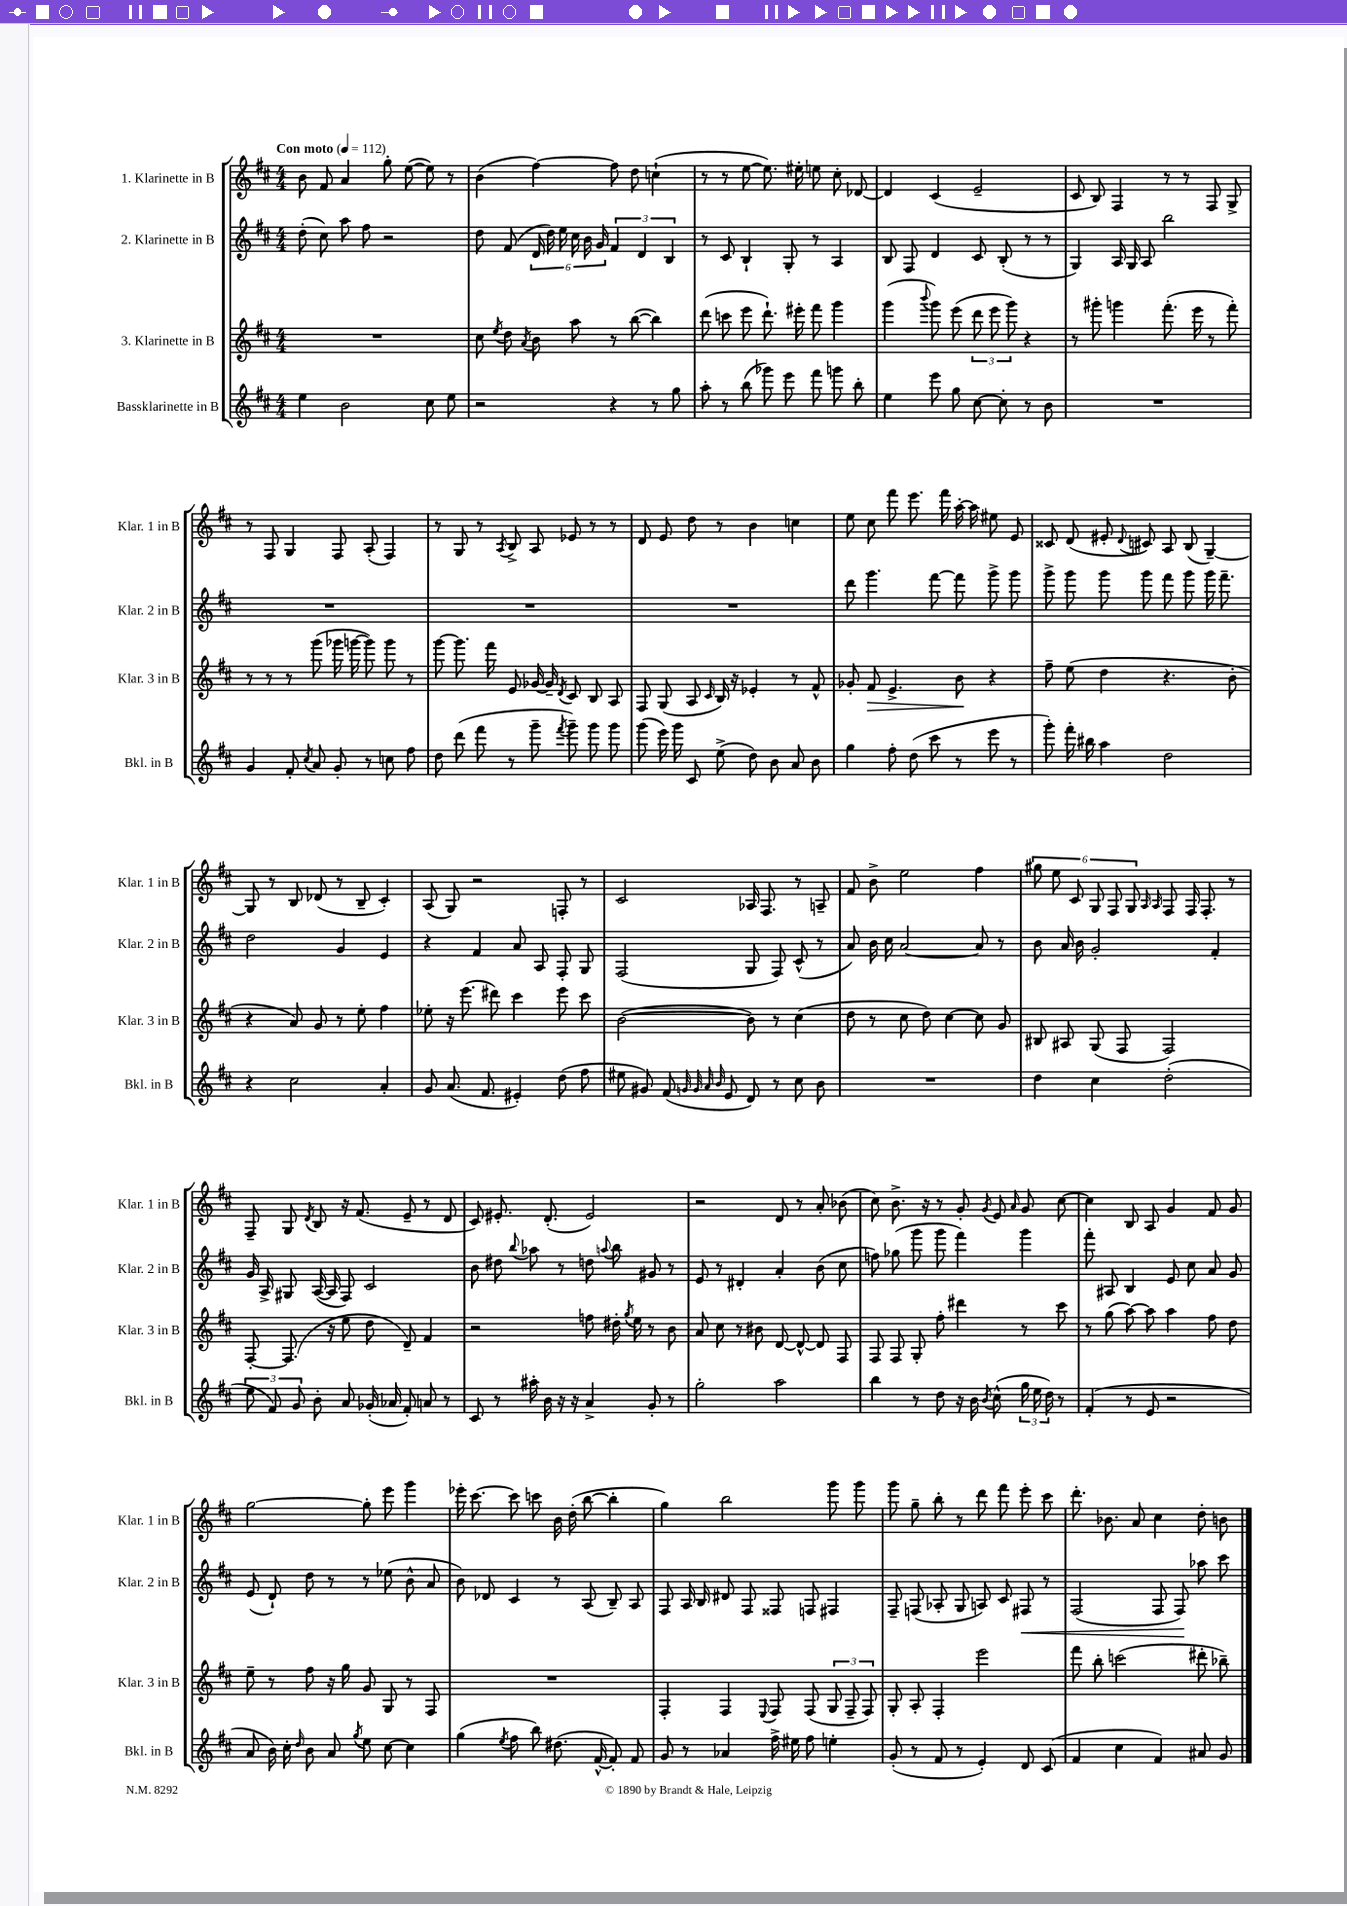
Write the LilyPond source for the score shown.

<<
\new StaffGroup <<
\new Staff = "s0" \with { instrumentName = "1. Klarinette in B" shortInstrumentName = "Klar. 1 in B" } {
    \clef treble \key d \major \numericTimeSignature \time 4/4 \tempo "Con moto" 4 = 112
    \autoBeamOff b'8 fis'8 a'4 g''8-. e''8~( e''8) r8 |
    b'4( fis''4~) fis''8 d''8 c''4-!( |
    r8 r8 e''8~ e''8.) eis''16-. e''8 cis''8-. des'8~ |
    des'4 cis'4( e'2-- |
    cis'8 b8) fis4 r8 r8 fis8 g8-> |
    r8 fis8 g4 fis8 a8-.( fis4) |
    r8 g8 r8 \acciaccatura { a8 } b8-> a8 ees'8 r8 r8 |
    d'8 e'8 d''8 r8 b'4 c''4 |
    e''8 cis''8 fis'''8 e'''8. fis'''16 a''16~-. a''16 eis''8 e'8 |
    cisis'8 d'8( eis'8-. \appoggiatura { d'8 } cis'8) a8 b8( g4~--) |
    g8 r8 b8 des'8( r8 b8-- cis'4-.) |
    a8( g8) r2 f8-. r8 |
    cis'2 aes16 fis8. r8 a8-- |
    fis'8 b'8-> e''2 fis''4 |
    \tuplet 6/4 { gis''8 e''8 cis'8 g8 fis8 g8 } \grace { a16 a16 } fis8 fis16 fis8.-. r8 |
    fis8-- g8 \acciaccatura { d'8 } b8 r16 fis'8.( e'8-- r8 d'8 |
    cis'8) eis'8.-. d'8.-.( eis'2) |
    r2 d'8 r8 a'8-. bes'8( |
    cis''8) b'8.-> r16 r8 g'8-. \acciaccatura { g'8 } e'8 \grace { a'16 } g'8 cis''8~ |
    cis''4 b8 a8 g'4 fis'8 g'8 |
    g''2~ g''8-. e'''8 g'''4 |
    ees'''16-. cis'''8.~ cis'''8 c'''8 b'16 d''16-.( b''8~ b''4-. |
    g''4) b''2 g'''8 g'''8 |
    g'''8 g''8-- b''8-. r8 d'''8 fis'''8 e'''8-. cis'''8 |
    d'''8.-. bes'8. a'8 cis''4 d''8-. b'8 \bar "|." |
}
\new Staff = "s1" \with { instrumentName = "2. Klarinette in B" shortInstrumentName = "Klar. 2 in B" } {
    \clef treble \key d \major \numericTimeSignature \time 4/4
    \autoBeamOff d''8-.( cis''8) a''8 fis''8 r2 |
    d''8 fis'8( \tuplet 6/4 { d'16 d''16) e''16 cis''16 b'16 g'16 } \tuplet 3/2 { fis'4 d'4 b4 } |
    r8 cis'8 b4-! g8-. r8 a4 |
    b8 fis8 d'4 cis'8 b8-.( r8 r8 |
    g4) a16 g16 a8 b''2 |
    R1 |
    R1 |
    R1 |
    d'''8 g'''4. fis'''8~ fis'''8 g'''8-> g'''8 |
    g'''8-> g'''8 g'''8 g'''8 fis'''8 g'''8 g'''16 fis'''8.-- |
    d''2 g'4 e'4 |
    r4 fis'4 a'8 a8 fis8-. g8 |
    fis2( g8 fis8) cis'8-^( r8 |
    a'8) b'16 cis''16 a'2~ a'8 r8 |
    b'8 a'16 b'16 g'2-. fis'4-. |
    g'16 a16-> gis8 a16~( a16 fis8) cis'2 |
    b'8 dis''8 \appoggiatura { b''8 } aes''8 r8 d''8 \appoggiatura { a''8 } b''8 gis'8 r8 |
    e'8 r8 dis'4-. a'4-. b'8( cis''8 |
    f''8) ges''8( g'''8 g'''8 fis'''4) g'''4 |
    fis'''8-. ais8 b4 e'8 cis''8 a'8 g'8 |
    e'8( d'8-!) d''8 r8 r8 ees''8( b'8-^ a'8 |
    b'8) des'8 cis'4 r8 a8( b8--) a8 |
    fis8 a16 b16 dis'8 fis8 fisis8 f8 fis4 |
    fis8-- f8( aes8-. g8 a8) cis'8 fis8\< r8 |
    fis2( fis8 fis8\!) aes''8 cis'''8 \bar "|." |
}
\new Staff = "s2" \with { instrumentName = "3. Klarinette in B" shortInstrumentName = "Klar. 3 in B" } {
    \clef treble \key d \major \numericTimeSignature \time 4/4
    \autoBeamOff R1 |
    cis''8 \acciaccatura { e''8 } d''8 \acciaccatura { a'8 } b'8 a''8 r8 b''8~( b''4) |
    d'''8( c'''8 e'''8 d'''8.-!) eis'''16-. fis'''8 g'''4 |
    g'''4( \appoggiatura { b'''8 } g'''8) e'''8( \tuplet 3/2 { d'''8 e'''8 g'''8) } r4 |
    r8 gis'''8-. g'''4 fis'''8.-.( e'''16 r8 fis'''8-.) |
    r8 r8 r8 g'''8( ges'''16 g'''16~ g'''8) g'''8 r8 |
    g'''8~ g'''8. fis'''16 e'8 ges'16~ ges'16-- \acciaccatura { d'8 } cis'8 b8 a8 |
    fis8 g8( a8 \grace { cis'16 } b16) r16 ees'4-. r8 fis'8-^ |
    ges'8-. fis'8\> e'4.-> b'8\! r4 |
    fis''8-- e''8( d''4 r4. b'8-. |
    r4 a'8) g'8 r8 e''8-. fis''4 |
    ees''8-. r16 e'''8.( dis'''8) cis'''4 e'''8 cis'''8 |
    b'2~( b'8) r8 cis''4( |
    d''8 r8 cis''8 d''8) cis''4~ cis''8 g'8 |
    bis8 ais8 g8( fis8 fis2) |
    fis8~-. fis8.( r16 e''8 d''8 d'8--) fis'4 |
    r2 f''8 dis''16-. \acciaccatura { g''8 } e''16 r8 b'8 |
    a'8 cis''8 r8 bis'8 d'8~ d'8~-^ d'8 fis8 |
    fis8 fis8 g8-. fis''8-. dis'''4 r8 cis'''8 |
    r8 g''8( a''8~) a''8 a''4 fis''8 d''8 |
    e''8-- r8 fis''8 r16 g''16 g'8 g8 r8 fis8 |
    R1 |
    fis4-. fis4 \appoggiatura { e8 } fis8 fis8( \tuplet 3/2 { g8 fis8-- fis8) } |
    g8-. a8-. fis4-. e'''2 |
    fis'''8 b''8-. c'''2( dis'''8-. bes''8--) \bar "|." |
}
\new Staff = "s3" \with { instrumentName = "Bassklarinette in B" shortInstrumentName = "Bkl. in B" } {
    \clef treble \key d \major \numericTimeSignature \time 4/4
    \autoBeamOff e''4 b'2 cis''8 e''8 |
    r2 r4 r8 g''8 |
    a''8-. r8 b''8( ges'''8) e'''8 fis'''8 g'''8 b''8-. |
    e''4 e'''8 g''8 cis''8~ cis''8-. r8 b'8 |
    R1 |
    g'4 fis'8-. \acciaccatura { cis''8 } a'8 g'8-. r8 c''8 fis''8 |
    d''8 d'''8( fis'''8 r8 g'''8-- \acciaccatura { fis'''8 } g'''8--) g'''8 g'''8 |
    g'''8( e'''16) g'''16 cis'8 e''8->( d''8) b'8 a'8 b'8 |
    g''4 fis''8-. d''8( cis'''8 r8 e'''8 r8 |
    g'''8-.) fis'''16-. bis''16 a''4 d''2 |
    r4 cis''2 a'4-. |
    g'8 a'8.( fis'8. eis'4-.) d''8( fis''8 |
    eis''8 gis'8) fis'8( \grace { g'32 g'32 a'32 b'32 } e'8 d'8) r8 cis''8 b'8 |
    R1 |
    d''4 cis''4 d''2-.( |
    \tuplet 3/2 { e''8 fis'8) g'8 } b'8-. a'8 ges'16-.( aes'16 fis'8-.) a'8 r8 |
    cis'8 r8 ais''16-. b'16 r16 r16 a'4-> g'8-. r8 |
    g''2-. a''2 |
    b''4 r8 d''8 r16 b'16 \acciaccatura { b'8 } cis''8-^( \tuplet 3/2 { g''16 e''16 d''16) } r8 |
    fis'4-.( r8 e'8 r2 |
    a'8 b'16) cis''16-. \grace { d''16 } b'8 a'8 \acciaccatura { g''8 } e''8 cis''8~ cis''4 |
    g''4( \acciaccatura { e''8 } fis''8 b''8) dis''8.( fis'16~-^ fis'8-.) fis'8 |
    g'8 r8 aes'4 fis''16-> eis''16 fis''8 e''4-. |
    g'8-.( r8 fis'8 r8 e'4-.) d'8 cis'8( |
    fis'4 cis''4 fis'4) ais'8 g'8 \bar "|." |
}
>>
>>
\layout { \context { \Score \remove "Bar_number_engraver" } }
